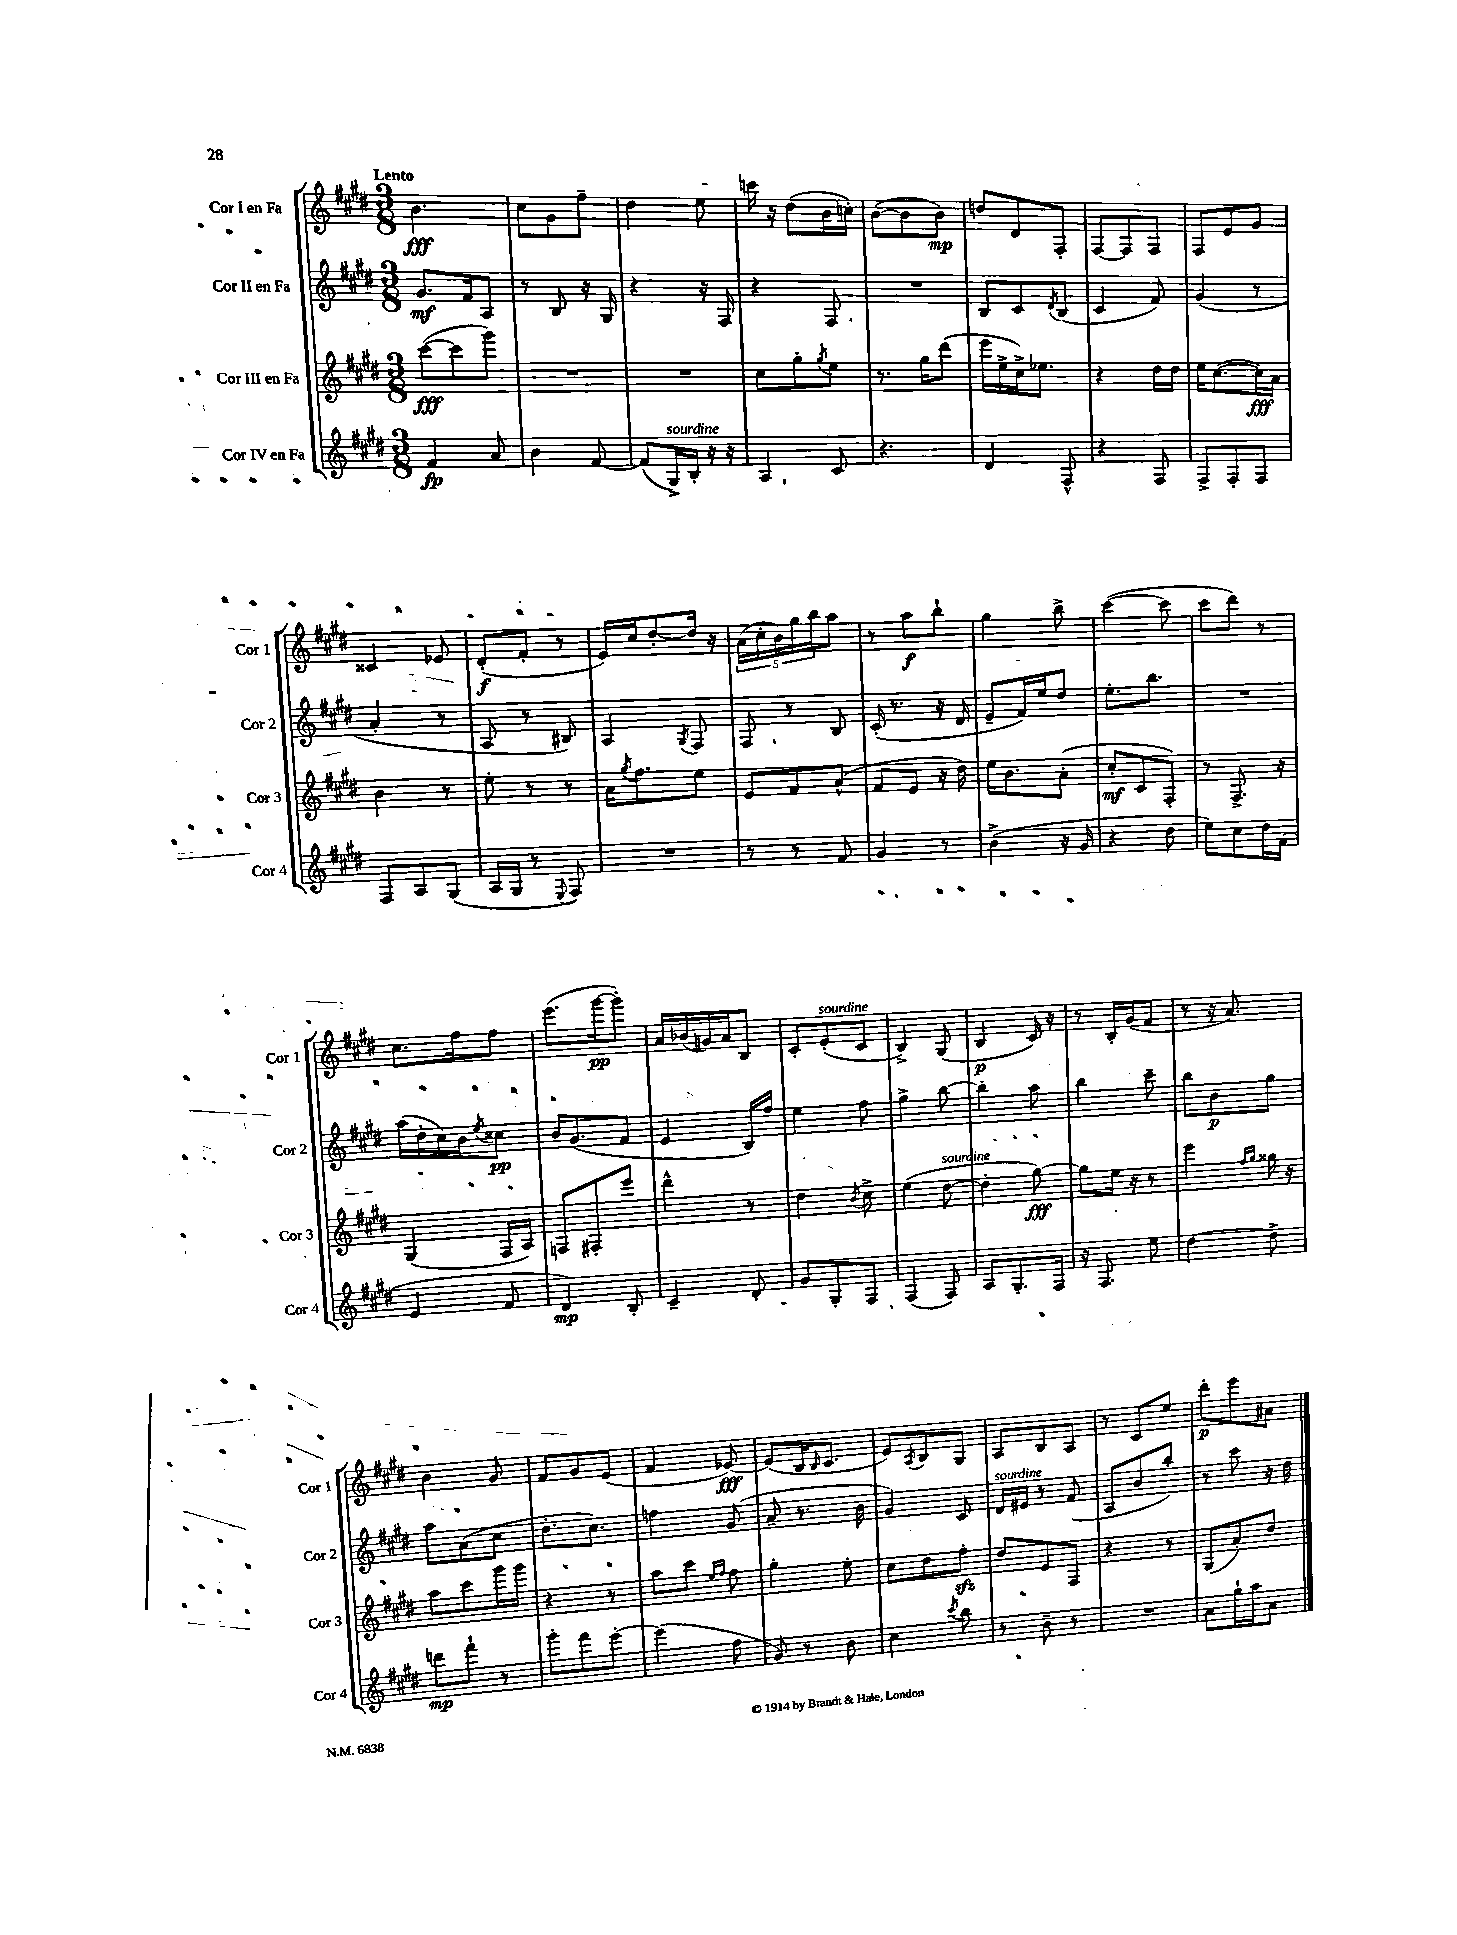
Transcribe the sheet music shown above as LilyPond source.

<<
\new StaffGroup <<
\new Staff = "s0" \with { instrumentName = "Cor I en Fa" shortInstrumentName = "Cor 1" } {
    \clef treble \key e \major \numericTimeSignature \time 3/8 \tempo "Lento"
    b'4.\fff |
    cis''8 gis'8 fis''8-- |
    dis''4 e''8 |
    c'''16 r16 dis''8( b'16 c''16-.) |
    b'8~( b'8 b'8\mp) |
    d''8 dis'8 fis8-. |
    fis8~ fis8 fis8 |
    fis8 e'8 gis'8 |
    cisis'4 ees'8 |
    dis'8-.\f( fis'8-. r8 |
    e'16) cis''16 dis''8~-. dis''16 r16 |
    \tuplet 5/4 { a'16( cis''16-. b'16) gis''16 b''16 } a''8 |
    r8 a''8\f b''8-! |
    gis''4 b''8-> |
    cis'''4~( cis'''8 |
    cis'''8 dis'''8) r8 |
    cis''8. fis''16 fis''8 |
    e'''8.( gis'''16~\pp gis'''8-.) |
    a'16 bes'16( g'16) a'16 b8 |
    cis'8-. e'8-.^\markup { \italic "sourdine" }( cis'8 |
    b4->) gis8( |
    b4\p cis'16) r16 |
    r8 b16-. gis'16( fis'8 |
    r8 r16 a'8.) |
    b'4 gis'8 |
    fis'8 gis'8 e'8( |
    fis'4 ees'8~\fff) |
    ees'8( b16 \grace { b16 } cis'8. |
    e'8) \acciaccatura { a8 } b8 gis8 |
    a8 b8 a8 |
    r8 cis'8 e''8 |
    dis'''8-.\p e'''8 ais'8 \bar "|." |
}
\new Staff = "s1" \with { instrumentName = "Cor II en Fa" shortInstrumentName = "Cor 2" } {
    \clef treble \key e \major \numericTimeSignature \time 3/8
    gis'8.\mf fis'16 a8 |
    r8 b8 r16 gis16 |
    r4 r16 fis16 |
    r4 fis8 |
    R4. |
    b8 cis'8 \acciaccatura { dis'8 } b8( |
    cis'4 fis'8) |
    gis'4( r8 |
    a'4-. r8 |
    a8 r8 bis8) |
    a4 \acciaccatura { gis8 } fis8 |
    fis8 r8 b8 |
    cis'16-.( r8. r16 dis'16 |
    e'8-- fis'16) e''16 dis''8 |
    e''8.-. b''8. |
    R4. |
    a''16( dis''16-. cis''16) b'16 \acciaccatura { e''8 } cisis''8\pp |
    b'16 gis'8.( fis'8 |
    e'4 b16) fis''16 |
    e''4 fis''8 |
    gis''4-> b''8~ |
    b''4-. a''8 |
    b''4 cis'''8-- |
    b''8 b'8\p gis''8 |
    a''8 a'8( cis''8 |
    dis''8.-. cis''8.) |
    f''4 gis'8( |
    a'8-- r8. b'16 |
    gis'4) cis'8 |
    dis'16^\markup { \italic "sourdine" } eis'16 r8 fis'8( |
    a8 b'8 b''8-.) |
    r8 cis'''8 r16 dis''16 \bar "|." |
}
\new Staff = "s2" \with { instrumentName = "Cor III en Fa" shortInstrumentName = "Cor 3" } {
    \clef treble \key e \major \numericTimeSignature \time 3/8
    cis'''8~\fff( cis'''8 gis'''8) |
    R4. |
    R4. |
    cis''8 gis''8-. \acciaccatura { gis''8 } e''8 |
    r8. gis''16 dis'''8( |
    e'''16 e''16-> cis''16->) ees''8. |
    r4 dis''16 dis''16 |
    e''16 cis''8.~( cis''16\fff) a'16 |
    b'4 r8 |
    e''8-. r8 r8 |
    a'16 \acciaccatura { gis''8 } fis''8. e''8 |
    e'8 fis'8 a'8-^( |
    fis'8 e'8 r16 dis''16) |
    e''16 b'8. a'8-.( |
    cis''8-.\mf cis'8 fis8-.) |
    r8 fis8.-> r16 |
    gis4( fis16 a16) |
    f8 fis8-. e'''8 |
    dis'''4-^ r8 |
    dis''4 \acciaccatura { b'8 } cis''8-> |
    e''4( dis''8~^\markup { \italic "sourdine" } |
    dis''4-. gis''8~\fff) |
    gis''8 e''16 r16 r8 |
    e'''4 \grace { fis''16 gis''16 } gisis''16 r16 |
    a''8 cis'''8 gis'''16 gis'''16 |
    r4 r8 |
    a''8 cis'''8 \grace { e''16 fis''16 } fis''8 |
    gis''4-. e''8-. |
    cis''8 dis''8 fis''8-.\sfz |
    dis''8 e'8 fis8 |
    r4 r8 |
    gis8( a'8-.) dis''8 \bar "|." |
}
\new Staff = "s3" \with { instrumentName = "Cor IV en Fa" shortInstrumentName = "Cor 4" } {
    \clef treble \key e \major \numericTimeSignature \time 3/8
    fis'4\fp a'8 |
    b'4 fis'8~ |
    fis'8( gis16->^\markup { \italic "sourdine" }) b16-. r16 r16 |
    a4 cis'8 |
    r4. |
    dis'4 fis8-^ |
    r4 fis8 |
    fis8-> fis8-. fis8 |
    fis8 a8 gis8( |
    a16 gis16 r8 \appoggiatura { e8 } fis8) |
    R4. |
    r8 r8 fis'8 |
    gis'4 r8 |
    b'4->( r16 gis'16 |
    r4 dis''8 |
    e''8) cis''8 dis''16 fis'16( |
    e'4 fis'8 |
    dis'4\mp) b8-. |
    cis'4-- dis'8-. |
    gis'8 gis8-. fis8 |
    fis4( fis8) |
    a8 gis8.-. fis16 |
    r16 fis8. e''8 |
    dis''4~ dis''8-> |
    d'''8\mp fis'''8-! r8 |
    gis'''8-. fis'''8 e'''8~-. |
    e'''4( fis''8 |
    gis'8) r8 b'8 |
    cis''4 \acciaccatura { cis'''8 } b''8 |
    r8 b'8-- r8 |
    R4. |
    a'8 gis''16-! a''16 a'8 \bar "|." |
}
>>
>>
\layout { \context { \Score \remove "Bar_number_engraver" } }
